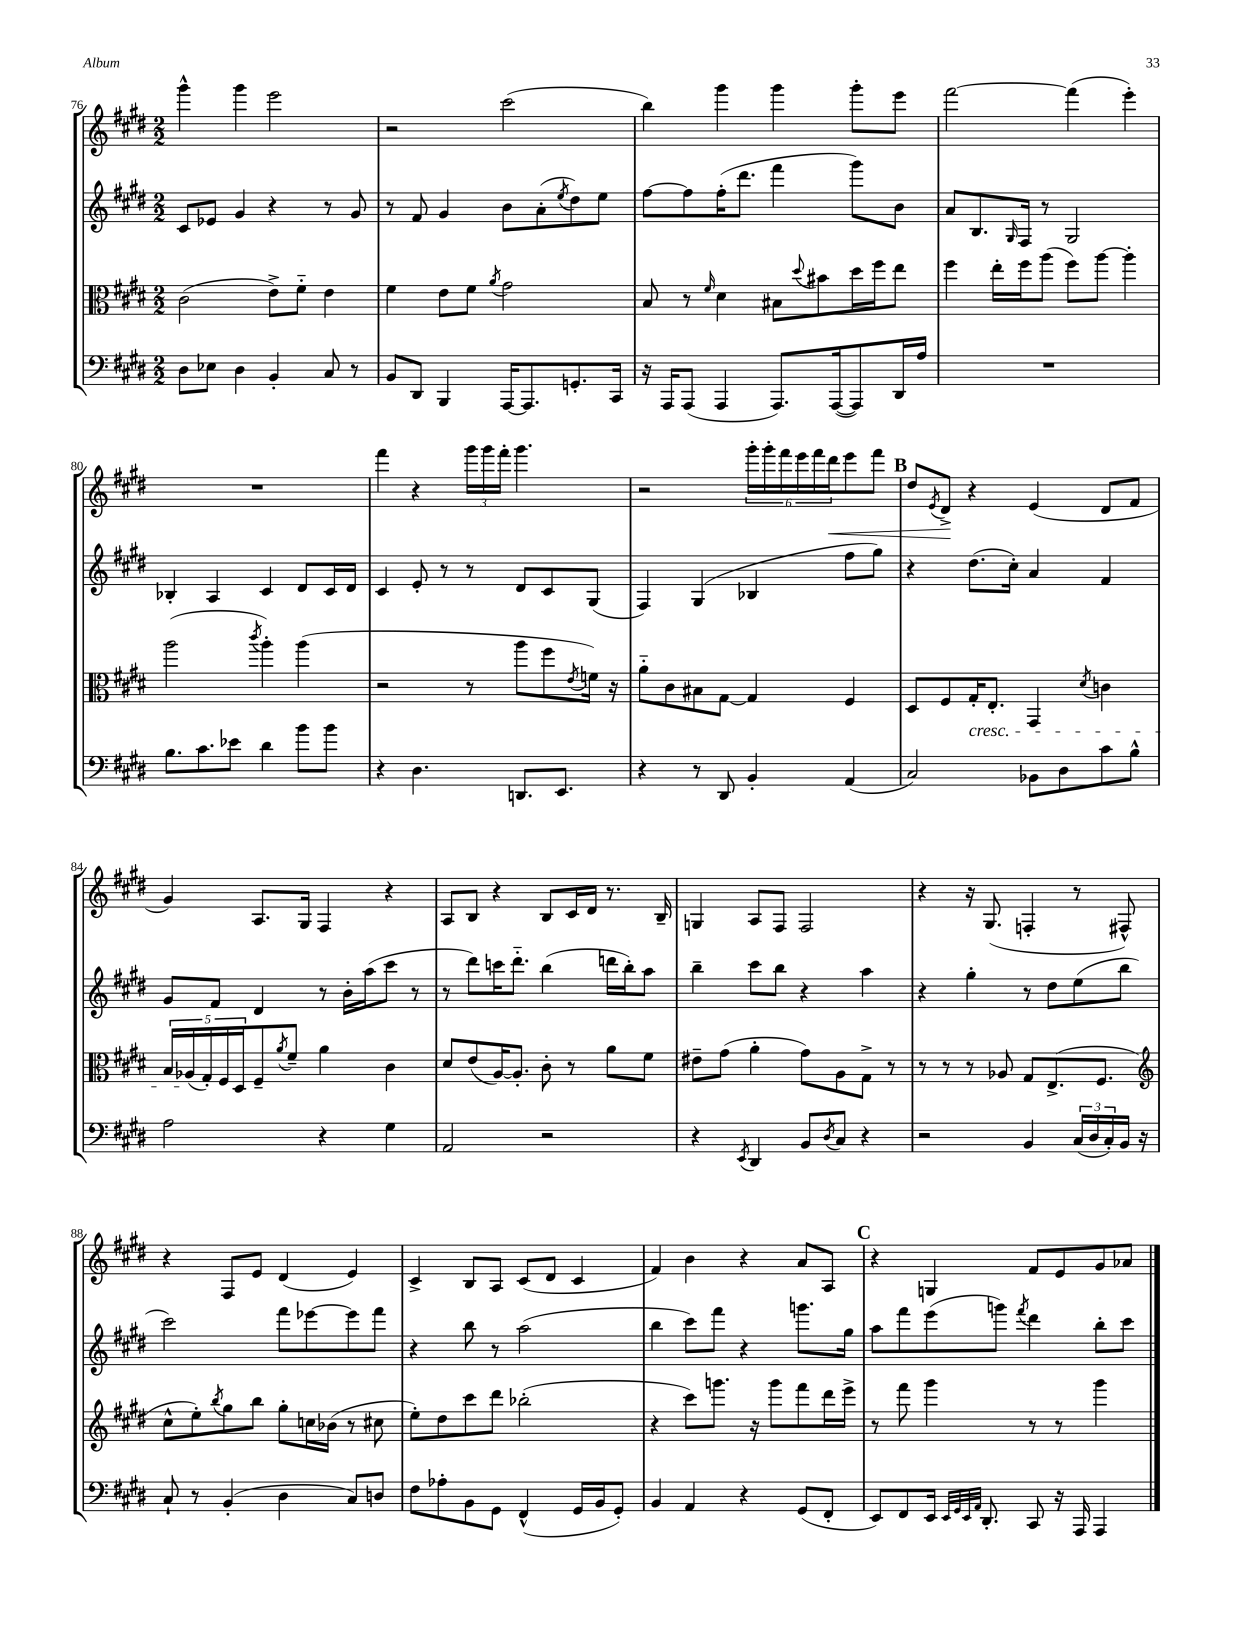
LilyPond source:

<<
\new StaffGroup <<
\new Staff = "s0" {
    \clef treble \key e \major \numericTimeSignature \time 2/2
    gis'''4-^ gis'''4 e'''2 |
    r2 cis'''2( |
    b''4) gis'''4 gis'''4 gis'''8-. e'''8 |
    fis'''2~ fis'''4( e'''4-.) |
    R1 |
    fis'''4 r4 \tuplet 3/2 { gis'''16 gis'''16 fis'''16-. } gis'''4. |
    r2 \tuplet 6/4 { gis'''16-. gis'''16-. fis'''16 e'''16 fis'''16 dis'''16\< } e'''8 fis'''8 |
    \mark \markup { \bold "B" } dis''8 \acciaccatura { e'8 } dis'8->\! r4 e'4( dis'8 fis'8 |
    gis'4) a8. gis16 fis4 r4 |
    a8 b8 r4 b8 cis'16 dis'16 r8. b16-- |
    g4 a8 fis8 fis2 |
    r4 r16 gis8.( f4-. r8 fis8-^) |
    r4 fis8 e'8 dis'4( e'4) |
    cis'4-> b8 a8 cis'8( dis'8 cis'4 |
    fis'4) b'4 r4 a'8 a8 |
    \mark \markup { \bold "C" } r4 g4 fis'8 e'8 gis'8 aes'8 \bar "|." |
}
\new Staff = "s1" {
    \clef treble \key e \major \numericTimeSignature \time 2/2
    cis'8 ees'8 gis'4 r4 r8 gis'8 |
    r8 fis'8 gis'4 b'8 a'8-.( \acciaccatura { e''8 } dis''8) e''8 |
    fis''8~ fis''8 fis''16-.( dis'''8. fis'''4 gis'''8) b'8 |
    a'8 b8. \grace { gis16 } fis16 r8 gis2 |
    bes4-. a4 cis'4 dis'8 cis'16 dis'16 |
    cis'4 e'8-. r8 r8 dis'8 cis'8 gis8( |
    fis4) gis4( bes4 fis''8 gis''8) |
    \mark \markup { \bold "B" } r4 dis''8.( cis''16-.) a'4 fis'4 |
    gis'8 fis'8 dis'4 r8 b'16-. a''16( cis'''8 r8 |
    r8 dis'''8) c'''16 dis'''8.-_ b''4( d'''16 b''16-.) a''8 |
    b''4-- cis'''8 b''8 r4 a''4 |
    r4 gis''4-. r8 dis''8 e''8( b''8 |
    cis'''2) fis'''8 ees'''8~ ees'''8 fis'''8 |
    r4 b''8 r8 a''2( |
    b''4 cis'''8) fis'''8 r4 g'''8. gis''16 |
    \mark \markup { \bold "C" } a''8 fis'''8 e'''8( g'''8) \acciaccatura { fis'''8 } dis'''4 b''8-. cis'''8 \bar "|." |
}
\new Staff = "s2" {
    \clef alto \key e \major \numericTimeSignature \time 2/2
    cis'2( e'8->) fis'8-_ e'4 |
    fis'4 e'8 fis'8 \acciaccatura { a'8 } gis'2 |
    b8 r8 \grace { fis'16 } dis'4 bis8 \appoggiatura { dis''8 } bis'8 dis''16 fis''16 e''8 |
    fis''4 e''16-. fis''16 a''8( fis''8) a''8~ a''4-. |
    a''2( \acciaccatura { cis'''8 } a''4-.) a''4( |
    r2 r8 a''8 fis''8 \acciaccatura { e'8 } f'16) r16 |
    a'8-_ cis'8 bis8 gis8~ gis4 fis4 |
    \mark \markup { \bold "B" } dis8 fis8 gis16-.\cresc e8.-. gis,4 \acciaccatura { dis'8 } c'4 |
    \tuplet 5/4 { b16 aes16\!( gis16-.) fis16 dis16 } fis8-- \acciaccatura { a'8 } fis'8-- a'4 cis'4 |
    dis'8 e'8( a16~) a8.-. cis'8-. r8 a'8 fis'8 |
    eis'8-- gis'8( a'4-. gis'8) a8 gis8-> r8 |
    r8 r8 r8 aes8 gis8 e8.->( fis8. |
    \clef treble cis''8-^ e''8-.) \acciaccatura { b''8 } gis''8 b''8 gis''8-. c''16 bes'16( r8 cis''8 |
    e''8-.) dis''8 cis'''8 dis'''8 bes''2-.( |
    r4 cis'''8) g'''8. r16 g'''8 fis'''8 dis'''16 e'''16-> |
    \mark \markup { \bold "C" } r8 fis'''8 gis'''4 r8 r8 gis'''4 \bar "|." |
}
\new Staff = "s3" {
    \clef bass \key e \major \numericTimeSignature \time 2/2
    dis8 ees8 dis4 b,4-. cis8 r8 |
    b,8 dis,8 b,,4 a,,16~ a,,8. g,8.-. cis,16 |
    r16 a,,16 a,,8( a,,4 a,,8.) a,,16~( a,,8) dis,16 a16 |
    R1 |
    b8. cis'8. ees'8 dis'4 b'8 b'8 |
    r4 dis4. d,8. e,8. |
    r4 r8 dis,8 b,4-. a,4( |
    \mark \markup { \bold "B" } cis2) bes,8 dis8 cis'8 b8-^ |
    a2 r4 gis4 |
    a,2 r2 |
    r4 \acciaccatura { e,8 } dis,4 b,8 \acciaccatura { dis8 } cis8 r4 |
    r2 b,4 \tuplet 3/2 { cis16( dis16 cis16-.) } b,16 r16 |
    cis8-! r8 b,4-.( dis4 cis8) d8 |
    fis8 aes8-. b,8 gis,8 fis,4-^( gis,16 b,16 gis,8-.) |
    b,4 a,4 r4 gis,8( fis,8-. |
    \mark \markup { \bold "C" } e,8) fis,8 e,16 \grace { e,32 gis,32 e,32 a,32 } dis,8.-. cis,8 r16 a,,16 a,,4 \bar "|." |
}
>>
>>
\layout { \context { \Score currentBarNumber = #76 } }
